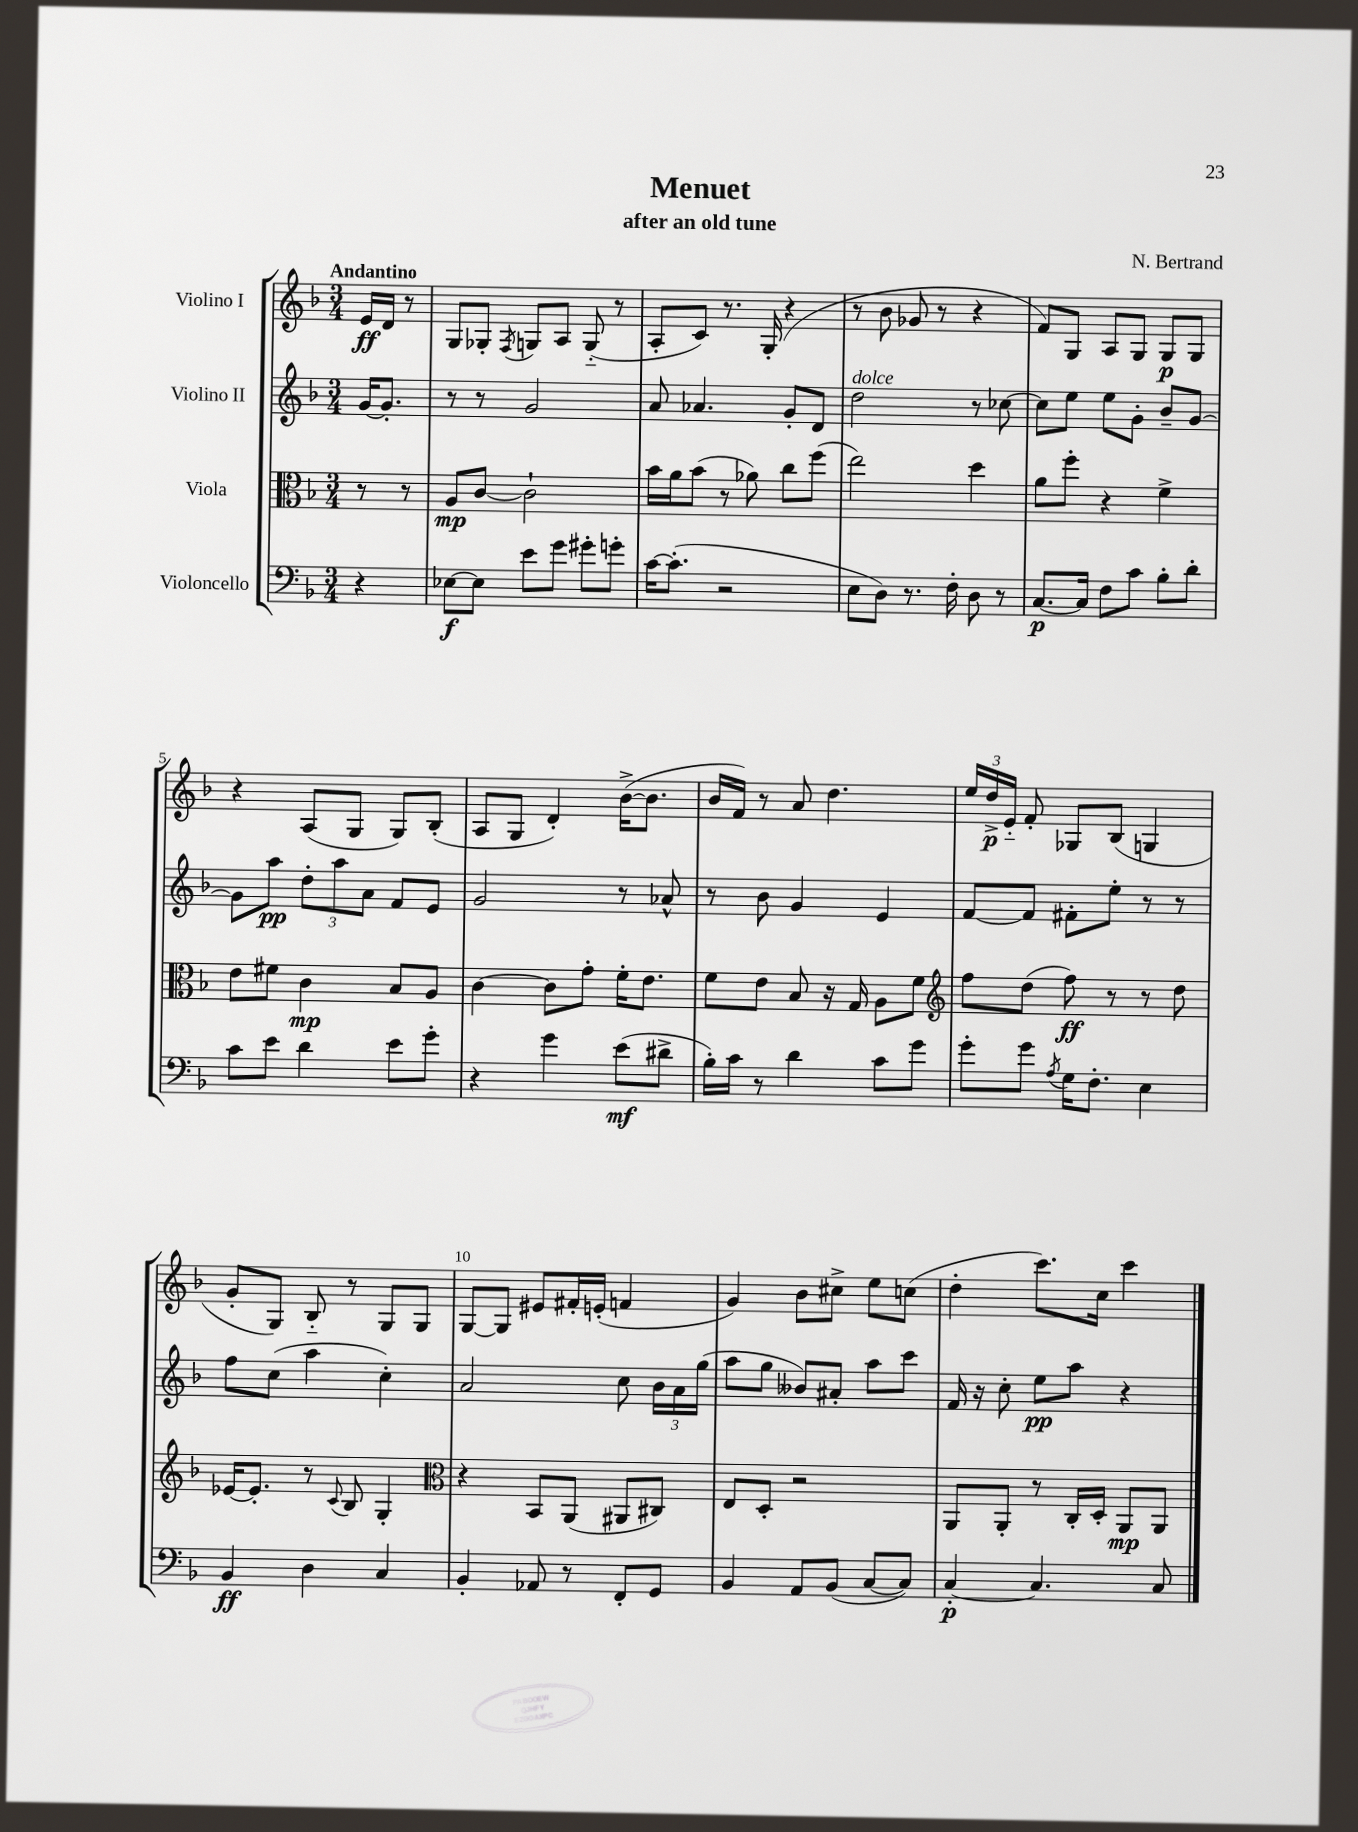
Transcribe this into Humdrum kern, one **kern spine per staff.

**kern	**dynam	**kern	**dynam	**kern	**dynam	**kern	**dynam
*part4	*part4	*part3	*part3	*part2	*part2	*part1	*part1
*staff4	*staff4	*staff3	*staff3	*staff2	*staff2	*staff1	*staff1
*I"Violoncello	*	*I"Viola	*	*I"Violino II	*	*I"Violino I	*
*clefF4	*	*clefC3	*	*clefG2	*	*clefG2	*
*k[b-]	*	*k[b-]	*	*k[b-]	*	*k[b-]	*
*M3/4	*	*M3/4	*	*M3/4	*	*M3/4	*
=	=	=	=	=	=	=	=
!	!	!	!	!	!	!LO:TX:a:B:t=Andantino	!
4r	.	8r	.	[16g/KL	.	16e/LL	ff
.	.	.	.	8.g'/J]	.	16d/JJ	.
.	.	8r	.	.	.	8r	.
=1	=1	=1	=1	=1	=1	=1	=1
[8E-X\L	f	8A/L	mp	8r	.	8G/L	.
8E-\J]	.	[8c/J	.	8r	.	8G-X'/J	.
.	.	.	.	.	.	8qF/	.
8e\L	.	2c`\]	.	2g/	.	8Gn/L	.
8g\J	.	.	.	.	.	8A/J	.
8g#X'\L	.	.	.	.	.	(8G/	.
8gn'\J	.	.	.	.	.	8r	.
=2	=2	=2	=2	=2	=2	=2	=2
[16c\KL	.	16b-\LL	.	8a/	.	8A'/L	.
(8.c'\J]	.	16a\J	.	.	.	.	.
.	.	(8b-\J	.	4.a-X/	.	8c/J)	.
2r	.	8r	.	.	.	8.r	.
.	.	8a-X\)	.	.	.	.	.
.	.	.	.	.	.	(16G'/	.
.	.	8cc\L	.	8g'/L	.	4r	.
.	.	(8ff\J	.	8d/J	.	.	.
=3	=3	=3	=3	=3	=3	=3	=3
!	!	!	!	!LO:TX:a:i:t=dolce	!	!	!
8E\L	.	2ee\)	.	2dd\	.	8r	.
8D\J)	.	.	.	.	.	8b-\	.
8.r	.	.	.	.	.	8g-X/	.
.	.	.	.	.	.	8r	.
16F'\	.	.	.	.	.	.	.
8D\	.	4dd\	.	8r	.	4r	.
8r	.	.	.	[8cc-X\	.	.	.
=4	=4	=4	=4	=4	=4	=4	=4
[8.C/L	p	8a\L	.	8cc-\L]	.	8f/L)	.
.	.	8ff'\J	.	8ee\J	.	8G/J	.
16C/Jk]	.	.	.	.	.	.	.
8F\L	.	4r	.	8ee\L	.	8A/L	.
8c\J	.	.	.	8g'\J	.	8G/J	.
8B-'\L	.	4f^\	.	8b-~/L	.	8G/L	p
8d'\J	.	.	.	[8g/J	.	8G/J	.
!!LO:LB:g=z
=5	=5	=5	=5	=5	=5	=5	=5
8c\L	.	8e\L	.	8g\L]	.	4r	.
8e\J	.	8f#X\J	.	8aa\J	pp	.	.
4d\	.	4c\	mp	12dd'\L	.	(8A/L	.
.	.	.	.	12aa\	.	.	.
.	.	.	.	.	.	8G/J	.
.	.	.	.	12a\J	.	.	.
8e\L	.	8B-/L	.	8f/L	.	8G/L)	.
8g'\J	.	8A/J	.	8e/J	.	(8B-'/J	.
=6	=6	=6	=6	=6	=6	=6	=6
4r	.	[4c\	.	2g/	.	8A/L	.
.	.	.	.	.	.	8G/J	.
4g\	.	8c\L]	.	.	.	4d'/)	.
.	.	8g'\J	.	.	.	.	.
(8e\L	mf	16f'\KL	.	8r	.	([16b-^\KL	.
.	.	8.e\J	.	.	.	8.b-\J]	.
8d#X^\J	.	.	.	8a-X^^/	.	.	.
=7	=7	=7	=7	=7	=7	=7	=7
16B-'\LL)	.	8f\L	.	8r	.	16b-/LL	.
16c\JJ	.	.	.	.	.	16f/JJ)	.
8r	.	8e\J	.	8b-\	.	8r	.
4d\	.	8B-/	.	4g/	.	8a/	.
.	.	16r	.	.	.	4.dd\	.
.	.	16G/	.	.	.	.	.
8c\L	.	8A\L	.	4e/	.	.	.
8g\J	.	8f\J	.	.	.	.	.
=8	=8	=8	=8	=8	=8	=8	=8
*	*	*clefG2	*	*	*	*	*
8g'\L	.	8ff\L	.	[8f/L	.	24ee/LL	.
.	.	.	.	.	.	24dd^/	p
.	.	.	.	.	.	24e/JJ	.
8g\J	.	(8dd\J	.	8f/J]	.	8f'/	.
8qA/	.	.	.	.	.	.	.
16G\KL	.	8ff\)	ff	8f#X'\L	.	8G-X/L	.
8.F'\J	.	.	.	.	.	.	.
.	.	8r	.	8ee'\J	.	(8B-/J	.
4E\	.	8r	.	8r	.	4Gn/	.
.	.	8dd\	.	8r	.	.	.
!!LO:LB:g=z
=9	=9	=9	=9	=9	=9	=9	=9
4BB-/	ff	[16e-X/KL	.	8ff\L	.	8g'/L	.
.	.	8.e-'/J]	.	.	.	.	.
.	.	.	.	(8cc\J	.	8G/J)	.
4D\	.	8r	.	4aa\	.	8B-/	.
.	.	8qqc/	.	.	.	.	.
.	.	8B-/	.	.	.	8r	.
4C/	.	4G'/	.	4cc'\)	.	8G/L	.
.	.	.	.	.	.	8G/J	.
=10	=10	=10	=10	=10	=10	=10	=10
*	*	*clefC3	*	*	*	*	*
4BB-'/	.	4r	.	2a/	.	[8G/L	.
.	.	.	.	.	.	8G/J]	.
8AA-X/	.	8BB-/L	.	.	.	8e#X/L	.
8r	.	(8AA/J	.	.	.	16f#X'/L	.
.	.	.	.	.	.	(16en'/JJ	.
8FF'/L	.	8AA#X/L	.	8cc\	.	4fn/	.
8GG/J	.	8C#X/J)	.	24b-\LL	.	.	.
.	.	.	.	24a\	.	.	.
.	.	.	.	(24gg\JJ	.	.	.
=11	=11	=11	=11	=11	=11	=11	=11
4BB-/	.	8E/L	.	8aa\L	.	4g/)	.
.	.	8D'/J	.	8gg\J	.	.	.
8AA/L	.	2r	.	8b--X/L)	.	8b-\L	.
(8BB-/J	.	.	.	8a#X'/J	.	8cc#X^\J	.
[8C/L	.	.	.	8aa\L	.	8ee\L	.
8C/J])	.	.	.	8ccc\J	.	(8ccn\J	.
=12	=12	=12	=12	=12	=12	=12	=12
[4C'/	p	8AA/L	.	16f/	.	4dd'\	.
.	.	.	.	16r	.	.	.
.	.	8AA'/J	.	8cc'\	.	.	.
4.C/]	.	8r	.	8ee\L	pp	8.ccc\L)	.
.	.	16C'/LL	.	8aa\J	.	.	.
.	.	16D'/JJ	.	.	.	16cc\Jk	.
.	.	8AA/L	mp	4r	.	4ccc\	.
8C/	.	8AA/J	.	.	.	.	.
==	==	==	==	==	==	==	==
*-	*-	*-	*-	*-	*-	*-	*-
